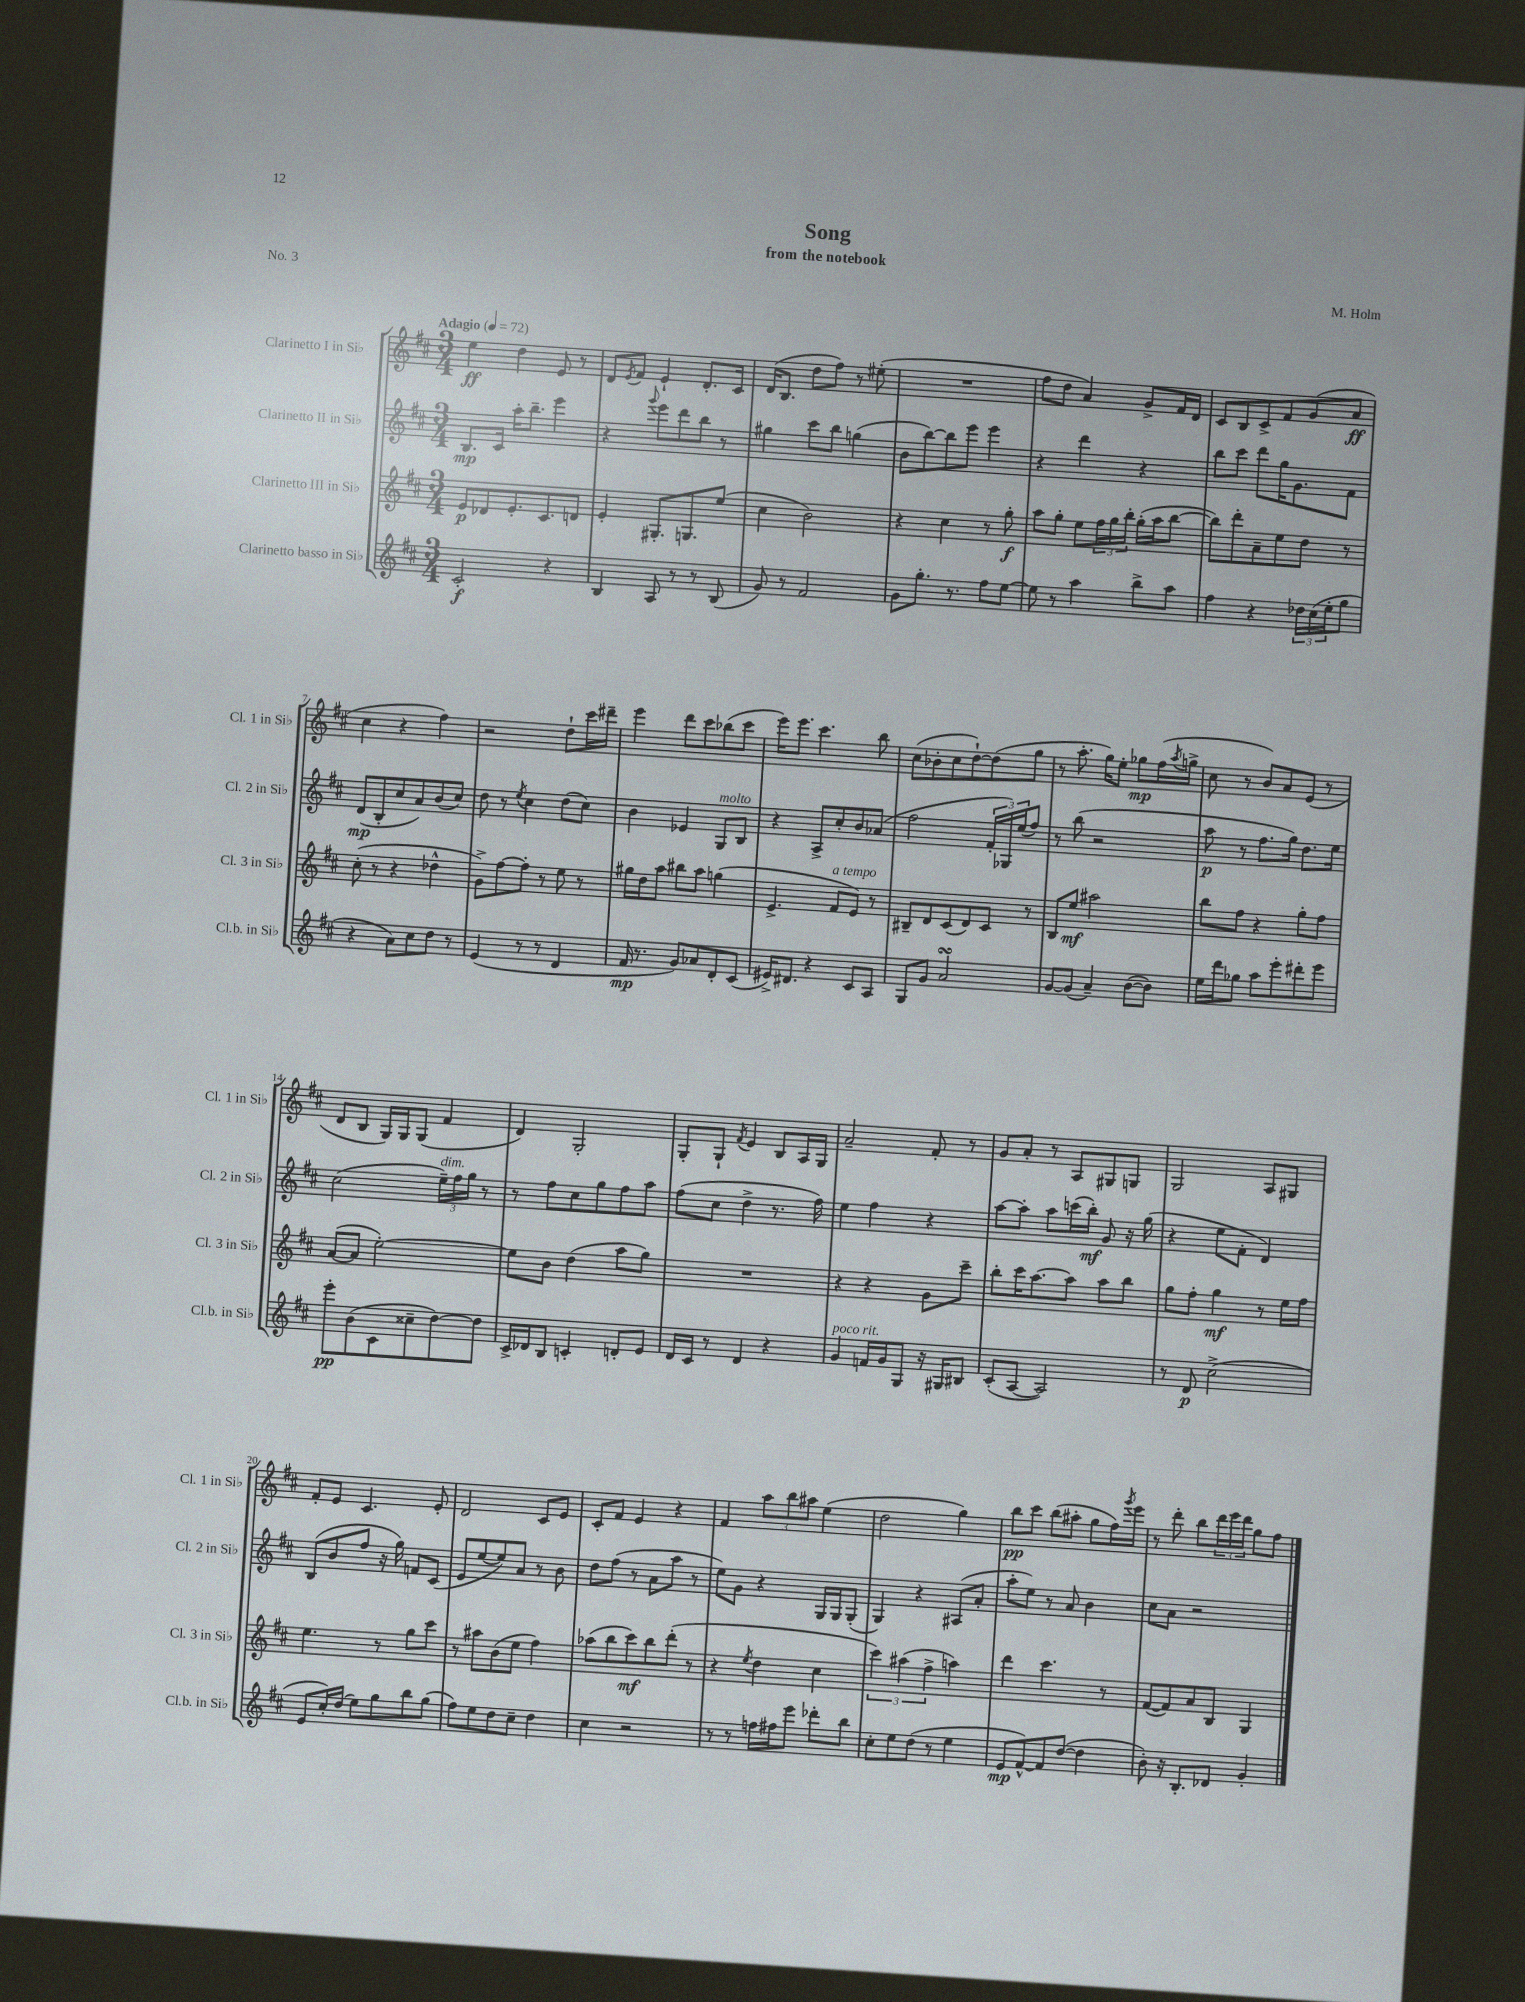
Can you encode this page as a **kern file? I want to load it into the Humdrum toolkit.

**kern	**kern	**kern	**kern
*staff4	*staff3	*staff2	*staff1
*clefG2	*clefG2	*clefG2	*clefG2
*k[f#c#]	*k[f#c#]	*k[f#c#]	*k[f#c#]
*M3/4	*M3/4	*M3/4	*M3/4
*MM72	*MM72	*MM72	*MM72
2c#'	8e	8.B	4ee
.	8d-	.	.
.	.	16c#	.
.	8.e'	16aa'	4dd
.	.	8.bb~	.
.	8.c#	.	.
4r	.	4eee	8e
.	8d	.	8r
=	=	=	=
4B	4e'	4r	8d
.	.	.	8qe
.	.	.	8f#
.	.	8qqggg	.
8A	8.G#'	8eee	4e`
8r	.	8ddd	.
.	8.G	.	.
8r	.	8bb	8.d'
(8B	(8ee	8r	.
.	.	.	16c#
=	=	=	=
8g)	4cc#	4gg#	(16d
.	.	.	8.B
8r	.	.	.
2f#	2b)	8ccc#	8dd
.	.	8bb	8ff#)
.	.	(4gg	8r
.	.	.	(8ee#'
=	=	=	=
8g	4r	8b	2.r
8.gg'	.	[8bb)	.
.	4cc#	8bb]	.
8.r	.	.	.
.	.	8eee	.
8ff#	8r	4eee	.
[8ee	8gg'	.	.
=	=	=	=
8ee]	8aa	4r	8ff#
8r	8gg'	.	8dd
4aa	8ee	4ddd	4a)
.	24ff#	.	.
.	24gg	.	.
.	24bb'	.	.
8bb^	(16gg'	4r	8g^
.	16aa	.	.
8aa	[8bb	.	16f#
.	.	.	16d
=	=	=	=
4ff#	8bb])	8bb	8c#
.	8ddd'	8ccc#	8B
4r	8a~	8ddd	8c#^
.	8ee	16gg	8f#
.	.	8.g	.
24dd-	8dd	.	(8g
(24cc#	.	.	.
24ee'	.	.	.
8gg	8r	8f#	8a
=	=	=	=
4r	(8cc#'	(8d	4cc#
.	8r	8B'	.
8a)	4r	8cc#	4r
8cc#	.	8a)	.
8dd	4dd-^^	(8b	4ff#)
8r	.	8cc#)	.
=	=	=	=
(4e	8g^)	8dd	2r
.	[8ff#	8r	.
.	.	8qee	.
8r	8ff#']	4cc#	.
8r	8r	.	.
4d	8ee	(8dd	8dd`
.	8r	8cc#)	16ccc#
.	.	.	16ddd#~
=	=	=	=
16f#	16gg#	4b	4eee
8.r	16dd	.	.
.	8aa	.	.
8g)	8bb#	4e-	8ddd
8a-	8aa	.	8ccc#
8d'	(4gg	8G	(8bb-
(8c#	.	8B	8ccc#
=	=	=	=
16e#^)	4.e^	4r	16eee)
8.d#	.	.	8.eee
4r	.	8A^	4.ccc#
.	8f#	8cc#'	.
8c#	8e)	8b	.
8A	8r	(8a-	8bb
=	=	=	=
8G	8B#~	2ff#	(8cc#
8g	8d	.	8b-'
2a	(8c#	.	8cc#
.	8d)	.	[8dd`)
.	8c#	24f#'	(8dd]
.	.	24G-)	.
.	.	(24ee	.
.	8r	8ff#)	8gg
=	=	=	=
[8g	8B	8r	8r
(8g]	8ee	(8bb	8.aa'
4a~)	2aa#	2r	.
.	.	.	16gg)
.	.	.	8ee'
([8b	.	.	8gg-
8b])	.	.	(16ff#
.	.	.	8qaa
.	.	.	16gg^
=	=	=	=
16ee	8bb	8aa	8cc#
16ddd	.	.	.
8gg-	8ff#	8r	8r
8aa	4r	8.ff#	8b)
8eee'	.	.	8a
.	.	16gg)	.
8ddd#'	8gg'	8.dd	(8e
8eee	8ff#	.	8r
.	.	16ee	.
=	=	=	=
8eee'	([8a	(2cc#	8d
(8b	8a]	.	8B
8c#	[2ee')	.	16G)
.	.	.	16G
8cc##~	.	.	(8G
[8dd)	.	24ee~)	4f#
.	.	24ff#	.
.	.	24gg	.
8dd]	.	8r	.
=	=	=	=
16c#^	8ee]	8r	4d)
16d-	.	.	.
8B	8b	8ff#	.
4c'	(4dd	8cc#	2G'
.	.	8gg	.
8d'	8aa	8ff#	.
8e	8gg)	8aa	.
=	=	=	=
16d	2.r	(8ff#	8G'
16c#	.	.	.
8r	.	8cc#	8G`
.	.	.	8qf#
4d	.	4dd^	4e
4r	.	8.r	8B
.	.	.	16A
.	.	16ff#)	16G
=	=	=	=
4g	4r	4ee	2a~
16f	4r	4ff#	.
16g	.	.	.
8G	.	.	.
16r	8g	4r	8f#'
16G#	.	.	.
8B#	8ccc#~	.	8r
=	=	=	=
(8c#'	8bb'	[8aa	8g
[8A	16ccc#	8aa']	8a'
.	[8.aa	.	.
2A])	.	8aa	8r
.	8aa]	(16ccc	8A
.	.	16bb')	.
.	8aa	8g	8G#
.	8bb	16r	8G
.	.	(16gg	.
=	=	=	=
8r	8gg	4r	2G
8d	8ff#'	.	.
(2cc#^	4gg	8ee	.
.	.	8f#'	.
.	8r	4d)	8A
.	16ee	.	8G#
.	16ff#	.	.
=	=	=	=
8e	4.ee	(8B	8f#'
16cc#')	.	8b	8e
(16dd	.	.	.
8ee)	.	8ff#	4.c#
8gg	8r	16r	.
.	.	16gg)	.
8bb	8gg	8f	.
(8gg	8ccc#	(8c#	8e'
=	=	=	=
8ff#)	8r	8e	2d
8ee	8aa#	[8ee	.
8dd	(8b	8ee])	.
8cc#~	8ee	8a	.
4dd	4ff#)	8r	8c#
.	.	8b	8e
=	=	=	=
4cc#	(8aa-	8dd	8c#'
.	8bb	(8ff#	8f#
2r	8ccc#)	8r	4e
.	8bb	8a	.
.	(8ddd'	8aa	4r
.	8r	8r	.
=	=	=	=
8r	4r	8ee)	4f#
8r	.	8g	.
.	8qee	.	.
16ff	4dd	4r	12aa
16ff#	.	.	.
.	.	.	12bb
8eee	.	.	.
.	.	.	12aa#
8ddd-'	4cc#	16G	(4ee
.	.	16G	.
8bb	.	(8G'	.
=	=	=	=
8cc#'	6ccc#)	4G)	2dd
8ee	.	.	.
.	(6aa#	.	.
(8dd	.	4r	.
.	6ff#^	.	.
8r	.	.	.
4ee	4aa)	(8A#	4gg)
.	.	8a'	.
=	=	=	=
8e	4ddd	8aa'	8bb
[8f#^^)	.	8ee)	8ccc#
8f#]	4.ccc#	8r	(8bb
([8dd	.	8a	8aa#'
4dd]	.	4b	8gg
.	8r	.	16ff#)
.	.	.	8qggg
.	.	.	16eee
=	=	=	=
8b')	([8f#	8cc#	8r
16r	8f#])	8a	8ddd'
8.B'	.	.	.
.	8a	2r	8bb
8d-	8B	.	24ddd
.	.	.	24eee
.	.	.	24ddd
4g'	4G	.	8gg
.	.	.	8ff#
==	==	==	==
*-	*-	*-	*-
